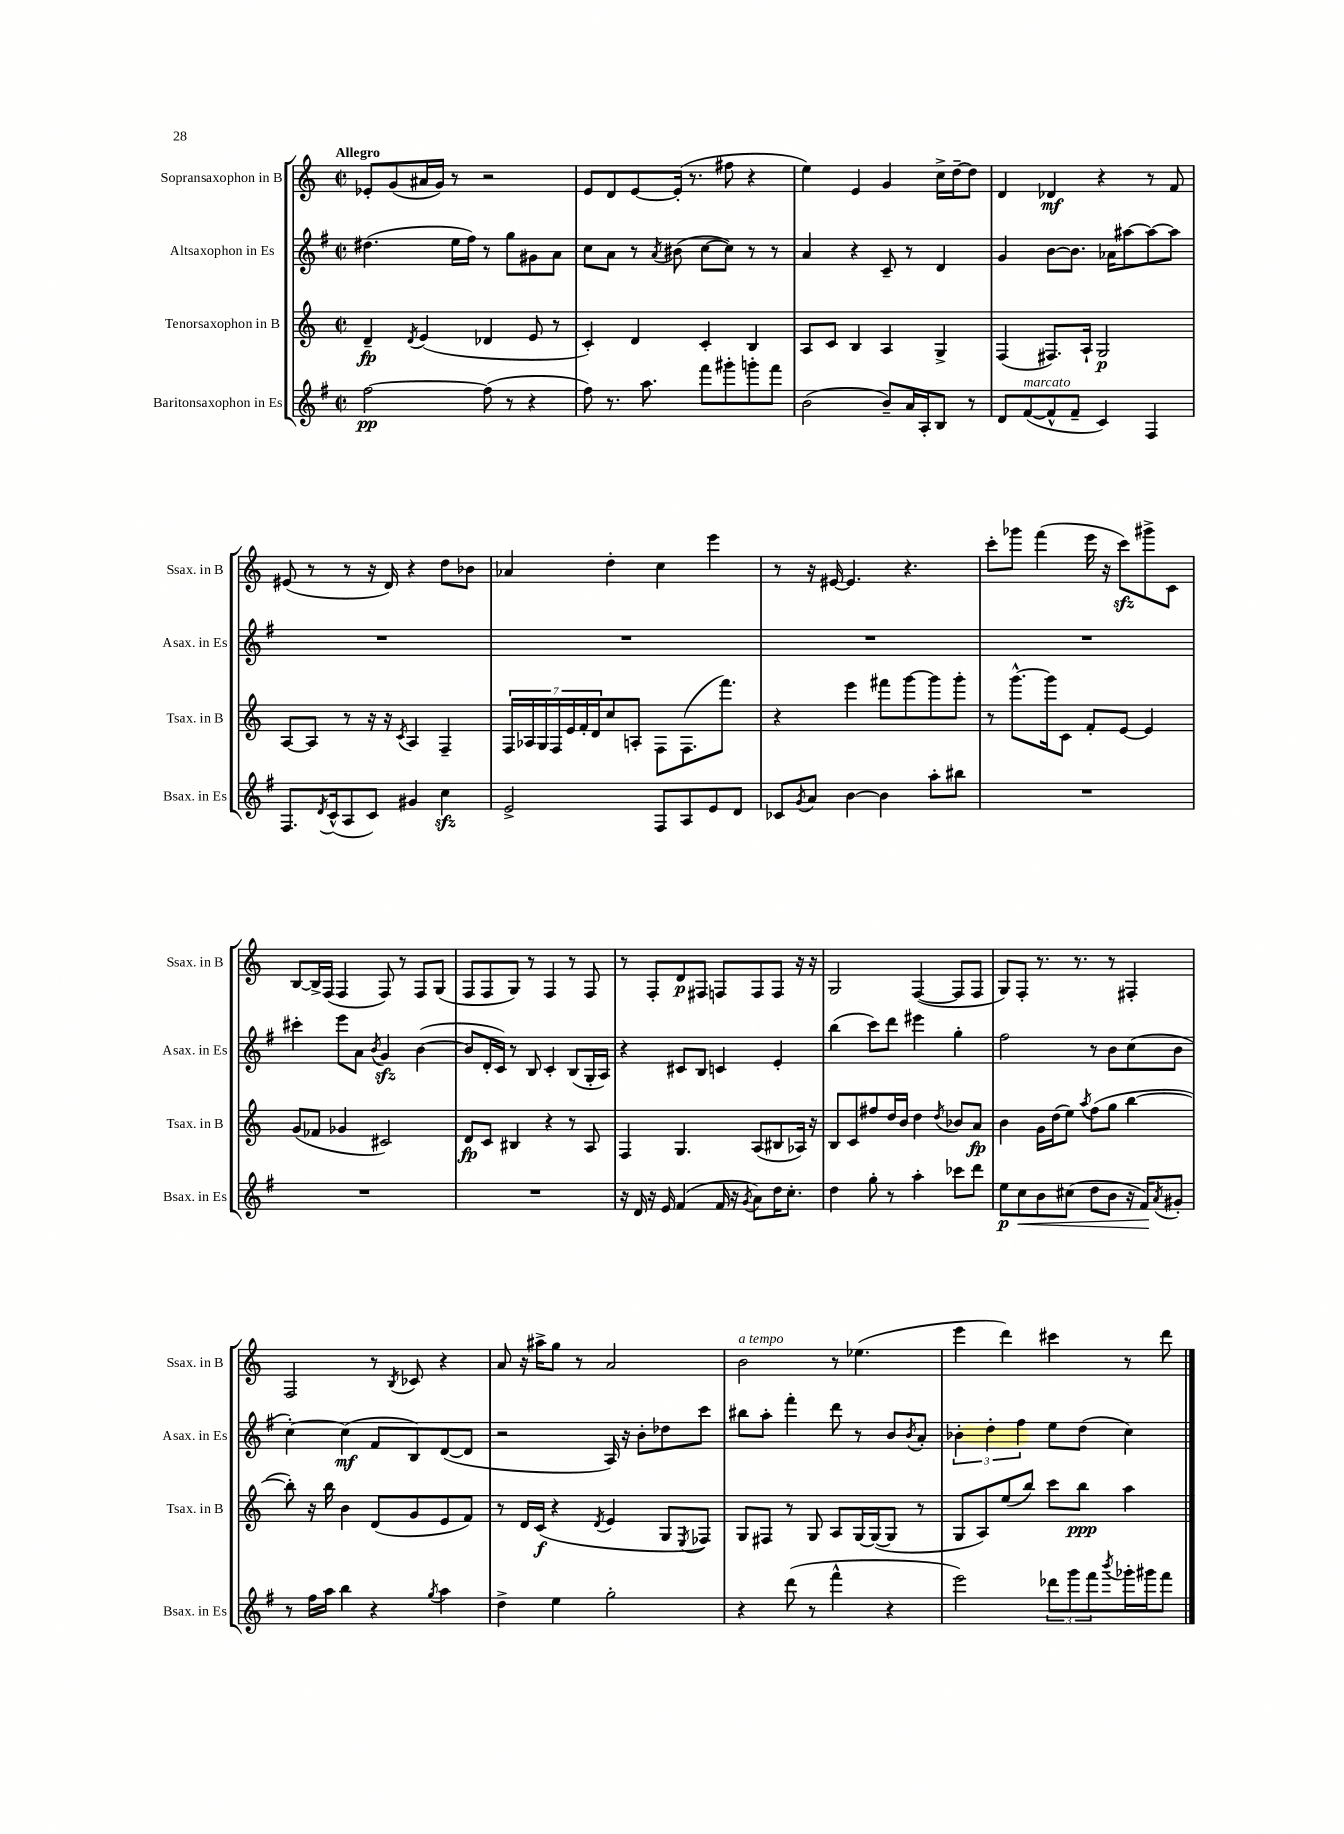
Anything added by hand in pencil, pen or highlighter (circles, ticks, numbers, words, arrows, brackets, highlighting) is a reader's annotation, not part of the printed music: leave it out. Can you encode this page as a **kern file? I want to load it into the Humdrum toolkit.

**kern	**dynam	**kern	**dynam	**kern	**dynam	**kern	**dynam
*part4	*part4	*part3	*part3	*part2	*part2	*part1	*part1
*staff4	*staff4	*staff3	*staff3	*staff2	*staff2	*staff1	*staff1
*I"Baritonsaxophon in Es	*	*I"Tenorsaxophon in B	*	*I"Altsaxophon in Es	*	*I"Sopransaxophon in B	*
*I'Bsax. in Es	*	*I'Tsax. in B	*	*I'Asax. in Es	*	*I'Ssax. in B	*
*clefG2	*	*clefG2	*	*clefG2	*	*clefG2	*
*k[f#]	*	*k[]	*	*k[f#]	*	*k[]	*
*M2/2	*	*M2/2	*	*M2/2	*	*M2/2	*
*met(c|)	*	*met(c|)	*	*met(c|)	*	*met(c|)	*
=1	=1	=1	=1	=1	=1	=1	=1
!	!	!	!	!	!	!LO:TX:a:B:t=Allegro	!
[2ff#\	pp	4d~/	fp	(4.dd#X\	.	8e-X'/L	.
.	.	.	.	.	.	(8g/	.
.	.	8qd/	.	.	.	.	.
.	.	(4e/	.	.	.	16a#X/L	.
.	.	.	.	.	.	16g/JJ)	.
.	.	.	.	16ee\LL	.	8r	.
.	.	.	.	16ff#\JJ)	.	.	.
(8ff#\]	.	4d-X/	.	8r	.	2r	.
8r	.	.	.	8gg\L	.	.	.
4r	.	8e/	.	8g#X\	.	.	.
.	.	8r	.	8a\J	.	.	.
=2	=2	=2	=2	=2	=2	=2	=2
8ff#\)	.	4c'/)	.	8cc\L	.	8e/L	.
8.r	.	.	.	8a\J	.	8d/	.
.	.	4d/	.	8r	.	[8e/	.
8.aa\	.	.	.	.	.	.	.
.	.	.	.	8qa/	.	.	.
.	.	.	.	(8b#X\	.	(16e'/Jk]	.
.	.	.	.	.	.	8.r	.
8fff#\L	.	4c'/	.	[8cc\L	.	.	.
8ggg#X'\	.	.	.	8cc\J])	.	8ff#X\	.
8gggn'\	.	4B/	.	8r	.	4r	.
8fff#\J	.	.	.	8r	.	.	.
=3	=3	=3	=3	=3	=3	=3	=3
(2b\	.	8A/L	.	4a/	.	4ee\)	.
.	.	8c/J	.	.	.	.	.
.	.	4B/	.	4r	.	4e/	.
8b~/L)	.	4A/	.	8c~/	.	4g/	.
16a/L	.	.	.	8r	.	.	.
16A'/J	.	.	.	.	.	.	.
8B/J	.	4G^/	.	4d/	.	16cc^\LL	.
.	.	.	.	.	.	[16dd~\J	.
8r	.	.	.	.	.	8dd\J]	.
=4	=4	=4	=4	=4	=4	=4	=4
8d/L	.	(4F/	.	4g/	.	4d/	.
!LO:TX:a:i:t=marcato	!	!	!	!	!	!	!
([8f#/	.	.	.	.	.	.	.
8f#^^/]	.	8.F#X/L)	.	[8b\L	.	4d-X/	mf
8f#~/J	.	.	.	8.b\J]	.	.	.
.	.	16A`/Jk	.	.	.	.	.
4c/)	.	2G/	p	.	.	4r	.
.	.	.	.	16a-X\KL	.	.	.
.	.	.	.	[8aa#X\	.	.	.
4F#/	.	.	.	8aa#\_	.	8r	.
.	.	.	.	8aa#\J]	.	8f/	.
!!LO:LB:g=z
=5	=5	=5	=5	=5	=5	=5	=5
8.F#/L	.	[8A/L	.	1r	.	(8e#X/	.
.	.	8A/J]	.	.	.	8r	.
8qd/	.	.	.	.	.	.	.
(16c^^/k	.	.	.	.	.	.	.
8A/	.	8r	.	.	.	8r	.
8c/J)	.	16r	.	.	.	16r	.
.	.	16r	.	.	.	16d/)	.
.	.	8qc/	.	.	.	.	.
4g#X/	.	4A/	.	.	.	4r	.
4cczz\	.	4F~/	.	.	.	8dd\L	.
.	.	.	.	.	.	8b-X\J	.
=6	=6	=6	=6	=6	=6	=6	=6
2e^/	.	28F/LL	.	1r	.	4a-X/	.
.	.	28A-X/	.	.	.	.	.
.	.	28G/	.	.	.	.	.
.	.	28F/	.	.	.	.	.
.	.	28e/	.	.	.	.	.
.	.	28f'/	.	.	.	.	.
.	.	28d/J	.	.	.	.	.
.	.	8cc/	.	.	.	4dd'\	.
.	.	8An'/J	.	.	.	.	.
8F#/L	.	8F\L	.	.	.	4cc\	.
8A/	.	(8.F\	.	.	.	.	.
8e/	.	.	.	.	.	4eee\	.
.	.	8.fff\J)	.	.	.	.	.
8d/J	.	.	.	.	.	.	.
=7	=7	=7	=7	=7	=7	=7	=7
8c-X/L	.	4r	.	1r	.	8r	.
8qg/	.	.	.	.	.	.	.
8a/J	.	.	.	.	.	16r	.
.	.	.	.	.	.	[16e#X/	.
[4b\	.	4eee\	.	.	.	4.e#/]	.
4b\]	.	8fff#X\L	.	.	.	.	.
.	.	[8ggg\	.	.	.	4.r	.
8aa'\L	.	8ggg\]	.	.	.	.	.
8bb#X\J	.	8ggg'\J	.	.	.	.	.
=8	=8	=8	=8	=8	=8	=8	=8
1r	.	8r	.	1r	.	8ccc'\L	.
.	.	[8.ggg^^\L	.	.	.	8ggg-X\J	.
.	.	.	.	.	.	(4fff\	.
.	.	16ggg\k]	.	.	.	.	.
.	.	8c\J	.	.	.	.	.
.	.	8f'/L	.	.	.	16eee\	.
.	.	.	.	.	.	16r	.
.	.	[8e/J	.	.	.	8ccczz\L)	.
.	.	4e/]	.	.	.	8ggg#X^\	.
.	.	.	.	.	.	8c\J	.
!!LO:LB:g=z
=9	=9	=9	=9	=9	=9	=9	=9
1r	.	(8g/L	.	4ccc#X'\	.	[8B/L	.
.	.	8f-X/J	.	.	.	16B^/L]	.
.	.	.	.	.	.	(16F/JJ	.
.	.	4g-X/	.	8eee\L	.	4F/	.
.	.	.	.	8a\J	.	.	.
.	.	.	.	8qb/	.	.	.
.	.	2c#X/)	.	4gzz/	.	8F/)	.
.	.	.	.	.	.	8r	.
.	.	.	.	([4b\	.	8F/L	.
.	.	.	.	.	.	(8G/J	.
=10	=10	=10	=10	=10	=10	=10	=10
1r	.	8d/L	fp	8b/L]	.	8F/L	.
.	.	8c/J	.	16d'/L	.	8F/	.
.	.	.	.	16c/JJ)	.	.	.
.	.	4B#X/	.	8r	.	8G/J)	.
.	.	.	.	8B/	.	8r	.
.	.	4r	.	4c'/	.	4F/	.
.	.	8r	.	(8B/L	.	8r	.
.	.	8A/	.	16G'/L	.	8F/	.
.	.	.	.	16A/JJ)	.	.	.
=11	=11	=11	=11	=11	=11	=11	=11
16r	.	4F/	.	4r	.	8r	.
16d/	.	.	.	.	.	.	.
16r	.	.	.	.	.	8F'/L	.
16e/	.	.	.	.	.	.	.
(4f#/	.	4.G/	.	8c#X/L	.	8d/	p
.	.	.	.	8B/J	.	8F#X/J	.
16f#/	.	.	.	4cn/	.	8Fn/L	.
16r	.	.	.	.	.	.	.
8qg/	.	.	.	.	.	.	.
8a\L)	.	(8A/L	.	.	.	8F/	.
16dd\K	.	8B#X/	.	4e'/	.	8F/J	.
8.cc'\J	.	.	.	.	.	.	.
.	.	16A-X/Jk)	.	.	.	16r	.
.	.	16r	.	.	.	16r	.
=12	=12	=12	=12	=12	=12	=12	=12
4dd\	.	8B/L	.	(4bb\	.	2G/	.
.	.	8c/	.	.	.	.	.
8gg'\	.	8ff#X/	.	8ccc\L)	.	.	.
8r	.	16dd/L	.	8ddd\J	.	.	.
.	.	16b/JJ	.	.	.	.	.
4aa'\	.	4dd\	.	4eee#X\	.	([4F/	.
.	.	8qdd/	.	.	.	.	.
8ccc-X\L	.	8b-X/L	.	4gg'\	.	8F/L]	.
8ddd\J	.	8a/J	fp	.	.	8F/J	.
=13	=13	=13	=13	=13	=13	=13	=13
8ee\L	p	4b\	.	2ff#\	.	8G/L)	.
!	!LO:HP:b	!	!	!	!	!	!
8cc\	<	.	.	.	.	8F'/J	.
8b\	.	16g\LL	.	.	.	8.r	.
.	.	(16dd\J	.	.	.	.	.
(8cc#X\J	.	8ee\J)	.	.	.	.	.
.	.	.	.	.	.	8.r	.
.	.	8qaa/	.	.	.	.	.
8dd\L	.	(8ff\L	.	8r	.	.	.
8b\J	.	8gg\J	.	8b\L	.	8r	.
16r	.	[4bb\	.	(8cc\	.	4F#X'/	.
16f#/KL)	.	.	.	.	.	.	.
8qa/	.	.	.	.	.	.	.
8g#X'/J	[	.	.	8b\J	.	.	.
!!LO:LB:g=z
=14	=14	=14	=14	=14	=14	=14	=14
8r	.	8bb'\])	.	[4cc'\)	.	2F/	.
16ff#\LL	.	16r	.	.	.	.	.
16aa\JJ	.	16bb\	.	.	.	.	.
4bb\	.	4b\	.	(4cc\]	mf	.	.
4r	.	(8d/L	.	8f#/L	.	8r	.
.	.	.	.	.	.	8qB/	.
.	.	8g/	.	8B/)	.	8c-X/	.
8qgg/	.	.	.	.	.	.	.
4aa\	.	8e/	.	([8d/	.	4r	.
.	.	8f/J)	.	8d/J]	.	.	.
=15	=15	=15	=15	=15	=15	=15	=15
4dd^\	.	8r	.	2r	.	8a/	.
.	.	16d/LL	.	.	.	16r	.
.	.	(16c/JJ	f	.	.	16aa#X^\KL	.
4ee\	.	4r	.	.	.	8gg\J	.
.	.	.	.	.	.	8r	.
.	.	8qd/	.	.	.	.	.
2gg'\	.	4e/	.	16A/)	.	2a/	.
.	.	.	.	16r	.	.	.
.	.	.	.	8b'\L	.	.	.
.	.	8G/L	.	8dd-X\	.	.	.
.	.	8qE/	.	.	.	.	.
.	.	8F-X/J)	.	8ccc\J	.	.	.
=16	=16	=16	=16	=16	=16	=16	=16
!	!	!	!	!	!	!LO:TX:a:i:t=a tempo	!
4r	.	8G/L	.	8bb#X\L	.	2b\	.
.	.	8F#X/J	.	8aa'\J	.	.	.
(8ddd\	.	8r	.	4fff#'\	.	.	.
8r	.	8G/	.	.	.	.	.
4fff#^^\	.	8A/L	.	8ddd\	.	8r	.
.	.	[16G/L	.	8r	.	(4.ee-X\	.
.	.	(16G/J_	.	.	.	.	.
4r	.	8G/J]	.	8b/L	.	.	.
.	.	.	.	8qb/	.	.	.
.	.	8r	.	8a'/J	.	.	.
=17	=17	=17	=17	=17	=17	=17	=17
2eee\)	.	8G/L	.	6b-X'\	.	4eee\	.
.	.	8A/)	.	.	.	.	.
.	.	.	.	6dd'\	.	.	.
.	.	(8ee/	.	.	.	4ddd\)	.
.	.	.	.	6ff#\	.	.	.
.	.	8bb/J)	.	.	.	.	.
12ddd-X\L	.	8ccc\L	.	8ee\L	.	4ccc#X\	.
12ggg\	.	.	.	.	.	.	.
.	.	8bb\J	ppp	(8dd\J	.	.	.
12fff#\	.	.	.	.	.	.	.
8qbbb/	.	.	.	.	.	.	.
16ggg-X'\L	.	4aa\	.	4cc\)	.	8r	.
16ggg#X\J	.	.	.	.	.	.	.
8fff#\J	.	.	.	.	.	8ddd\	.
==	==	==	==	==	==	==	==
*-	*-	*-	*-	*-	*-	*-	*-
